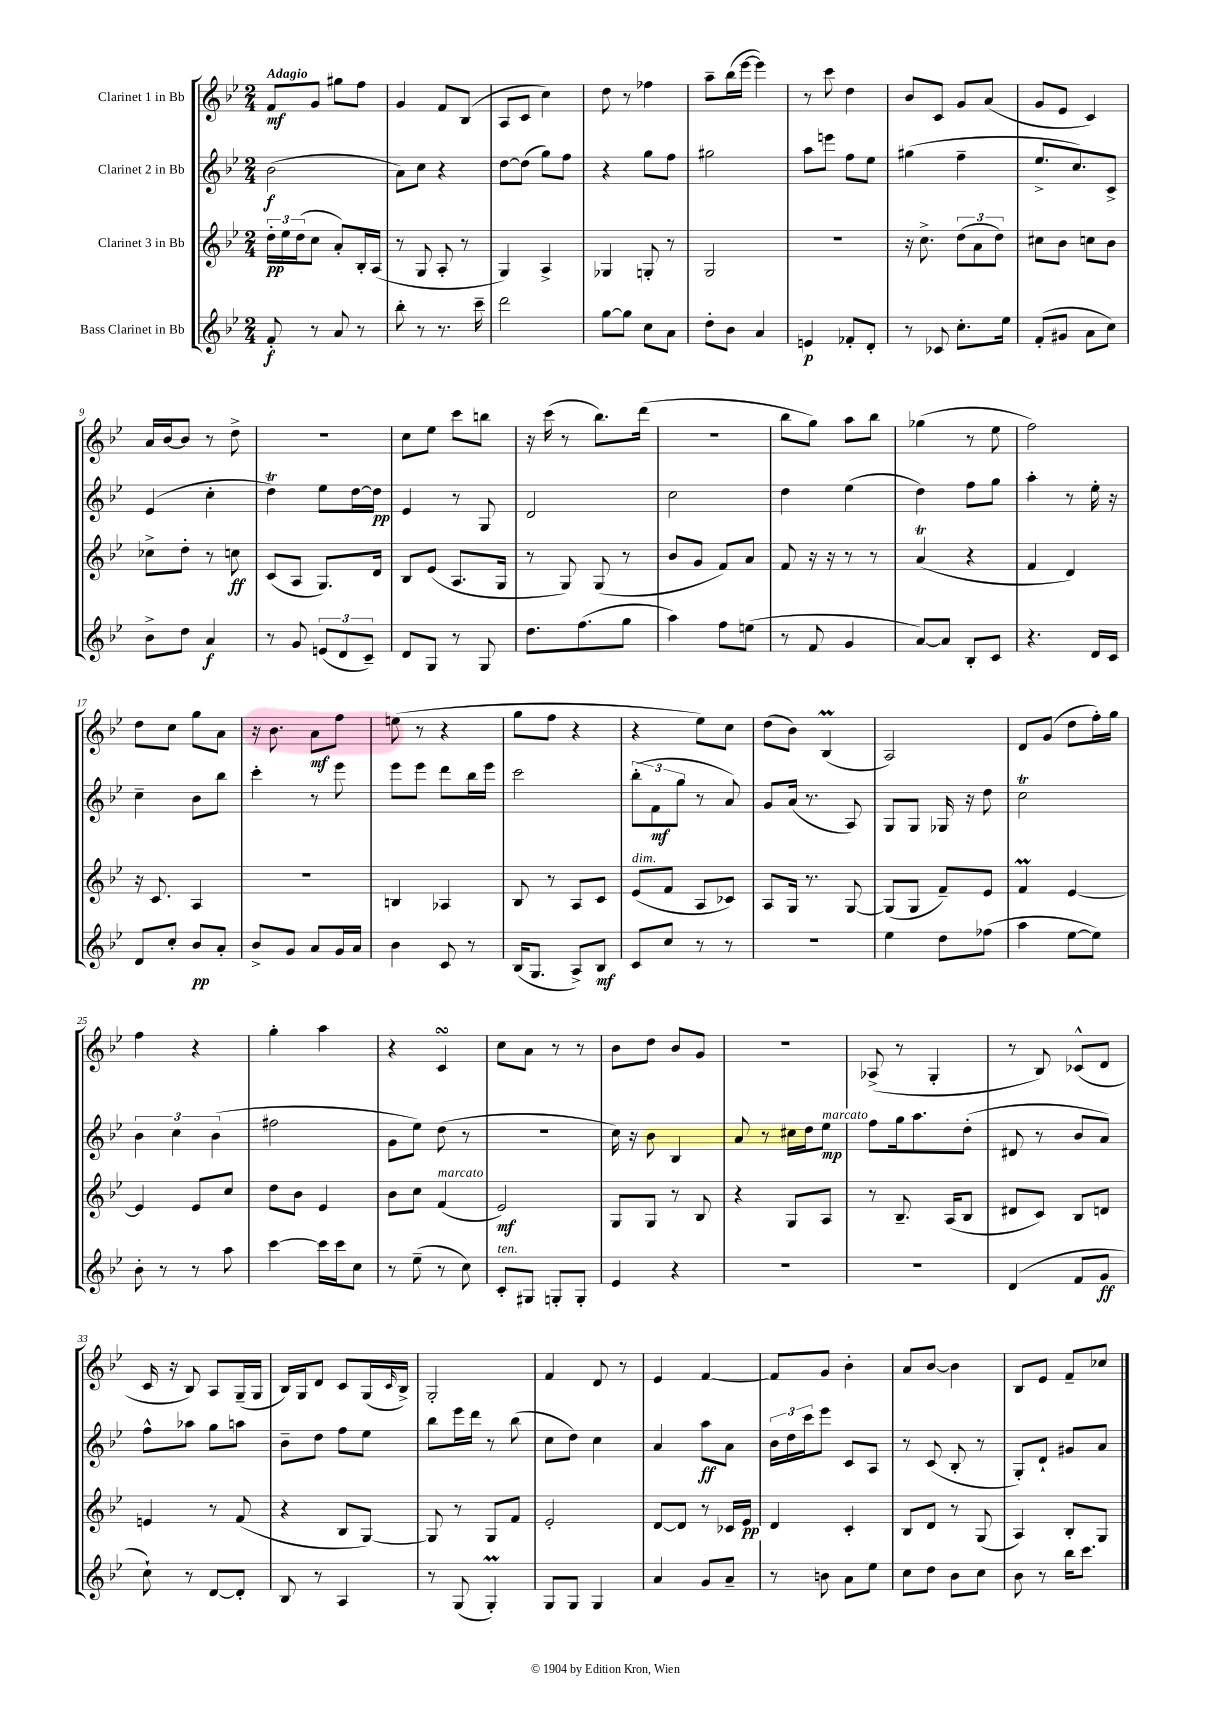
<<
\new StaffGroup <<
\new Staff = "s0" \with { instrumentName = "Clarinet 1 in Bb" } {
    \clef treble \key bes \major \numericTimeSignature \time 2/4 \tempo "Adagio"
    f'8\mf g'8 gis''8 f''8 |
    g'4 f'8 bes8( |
    a8 c'8 c''4) |
    d''8 r8 fes''4 |
    a''8-- bes''16( ees'''16~ ees'''4) |
    r8 c'''8 d''4 |
    bes'8 c'8 g'8 a'8( |
    g'8 ees'8 c'4) |
    a'16 bes'16~ bes'8 r8 d''8-> |
    R2 |
    c''8 ees''8 c'''8 b''8 |
    r16 c'''16( r8 bes''8.) d'''16( |
    r2 |
    bes''8 g''8) a''8 bes''8 |
    ges''4( r8 ees''8 |
    f''2) |
    d''8 c''8 g''8 a'8 |
    r16 bes'8. a'8\mf f''8 |
    e''8( r8 r4 |
    g''8 f''8 r4 |
    r4 ees''8) c''8 |
    d''8( bes'8) bes4\prall( |
    a2) |
    d'8 g'8( d''8 f''16-.) g''16 |
    f''4 r4 |
    g''4-. a''4 |
    r4 c'4\turn |
    c''8 a'8 r8 r8 |
    bes'8 d''8 bes'8 g'8 |
    r2 |
    aes8->( r8 g4-. |
    r8 bes8) ces'8-^( d'8 |
    c'16 r16 bes8) a8 g16--( g16 |
    bes16) g16 d'8 c'8 g16( \grace { c'16 } bes16->) |
    g2-. |
    f'4 d'8 r8 |
    ees'4 f'4~ |
    f'8 g'8 bes'4-. |
    a'8 bes'8~ bes'4 |
    bes8 ees'8 f'8-- ces''8 \bar "|." |
}
\new Staff = "s1" \with { instrumentName = "Clarinet 2 in Bb" } {
    \clef treble \key bes \major \numericTimeSignature \time 2/4
    bes'2\f( |
    a'8) c''8 r4 |
    d''8~ d''8( g''8) f''8 |
    r4 g''8 f''8 |
    gis''2 |
    a''8 e'''8 f''8 ees''8 |
    gis''4( f''4-- |
    ees''8.-> c''8.) c'8-> |
    ees'4( c''4-. |
    d''4\trill) ees''8 d''16~ d''16\pp |
    ees'4 r8 g8 |
    d'2 |
    c''2 |
    d''4 ees''4( |
    d''4) f''8 g''8 |
    a''4-. r8 ees''16-. r16 |
    c''4-- bes'8 bes''8 |
    c'''4-. r8 ees'''8 |
    ees'''8 ees'''8 d'''8 bes''16 ees'''16 |
    c'''2 |
    \tuplet 3/2 { bes''8-.( f'8\mf g''8 } r8 a'8) |
    g'8 a'16( r8. a8) |
    g8 g8 ges16 r16 d''8 |
    c''2\trill |
    \tuplet 3/2 { bes'4 c''4 bes'4( } |
    fis''2 |
    g'8 ees''8) d''8( r8 |
    R2 |
    c''16) r16 bes'8 bes4 |
    a'8 r8 cis''16 d''16 ees''8\mp^\markup { \italic "marcato" } |
    f''8 g''16 a''8. d''8-.( |
    dis'8 r8 bes'8 a'8) |
    f''8-^ aes''8 g''8 a''8 |
    bes'8-- d''8 f''8 ees''8 |
    bes''8 ees'''16 d'''16 r8 bes''8( |
    c''8 d''8) c''4 |
    a'4 a''8\ff a'8 |
    \tuplet 3/2 { bes'16 d''16 c'''16 } ees'''8 c'8 a8 |
    r8 c'8( bes8-. r8 |
    g8-.) d'8-! gis'8 a'8 \bar "|." |
}
\new Staff = "s2" \with { instrumentName = "Clarinet 3 in Bb" } {
    \clef treble \key bes \major \numericTimeSignature \time 2/4
    \tuplet 3/2 { d''16-.\pp ees''16 d''16( } c''8 a'8-.) bes16-. a16( |
    r8 g8 a8-. r8 |
    g4) a4-> |
    ges4 g8-. r8 |
    g2 |
    R2 |
    r16 c''8.-> \tuplet 3/2 { d''8( a'8 d''8) } |
    cis''8 bes'8 c''8 bes'8 |
    ces''8-> d''8-. r8 c''8\ff |
    c'8( a8 g8.) d'16 |
    bes8 ees'8( a8. g16 |
    r8 g8) g8( r8 |
    bes'8 g'8 f'8) a'8 |
    f'8 r16 r16 r8 r8 |
    a'4\trill( r4 |
    f'4 d'4) |
    r16 c'8. a4 |
    R2 |
    b4 aes4 |
    bes8 r8 a8 c'8 |
    ees'8^\markup { \italic "dim." }( f'8 a8 ces'8) |
    a8 g16 r8. g8~ |
    g8( g8 f'8--) ees'8 |
    f'4\prall ees'4~ |
    ees'4 ees'8 c''8 |
    d''8 bes'8 ees'4 |
    bes'8 c''8 f'4^\markup { \italic "marcato" }( |
    ees'2\mf) |
    g8 g8 r8 bes8 |
    r4 g8 a8 |
    r8 bes8.-- a16( bes8 |
    dis'8 c'8) bes8 d'8 |
    e'4 r8 f'8( |
    r4 bes8 g8~) |
    g8 r8 g8 f'8 |
    ees'2-. |
    d'8~ d'8 r8 ces'16 ees'16\pp |
    d'4 c'4-. |
    bes8 d'8 r8 g8( |
    a4) bes8-. g8 \bar "|." |
}
\new Staff = "s3" \with { instrumentName = "Bass Clarinet in Bb" } {
    \clef treble \key bes \major \numericTimeSignature \time 2/4
    f'8-.\f r8 a'8 r8 |
    bes''8-. r8 r8. c'''16-- |
    d'''2 |
    g''8~ g''8 c''8 a'8 |
    d''8-. bes'8 a'4 |
    e'4\p fes'8-. d'8-. |
    r8 ces'8 c''8.-. ees''16 |
    f'8-.( gis'8 a'8 c''8) |
    bes'8-> d''8 a'4\f |
    r8 g'8 \tuplet 3/2 { e'8( d'8 c'8--) } |
    d'8 g8 r8 g8 |
    d''8. f''8.( g''8 |
    a''4) f''8 e''8( |
    r8 f'8 g'4 |
    a'8~) a'8 bes8-. c'8 |
    r4. d'16 c'16 |
    d'8 c''8-. bes'8\pp a'8-. |
    bes'8-> g'8 a'8 g'16 a'16 |
    bes'4 c'8 r8 |
    bes16( g8. a8->) bes8\mf |
    c'8 c''8 r8 r8 |
    R2 |
    ees''4 d''8 fes''8( |
    a''4 ees''8~ ees''8) |
    bes'8-. r8 r8 a''8 |
    c'''4~ c'''16 c'''16 c''8 |
    r8 ees''8--( r8 c''8) |
    c'8-.^\markup { \italic "ten." } gis8 g8-. g8-. |
    ees'4 r4 |
    r2 |
    R2 |
    d'4( f'8 g'8\ff |
    c''8-!) r8 d'8~ d'8-. |
    bes8 r8 a4 |
    r8 g8( g4-.\prall) |
    g8 g8 g4 |
    a'4 g'8 a'8-- |
    r8 b'8 a'8 ees''8 |
    c''8 d''8 bes'8 c''8 |
    bes'8 r8 bes''16 c'''8. \bar "|." |
}
>>
>>
